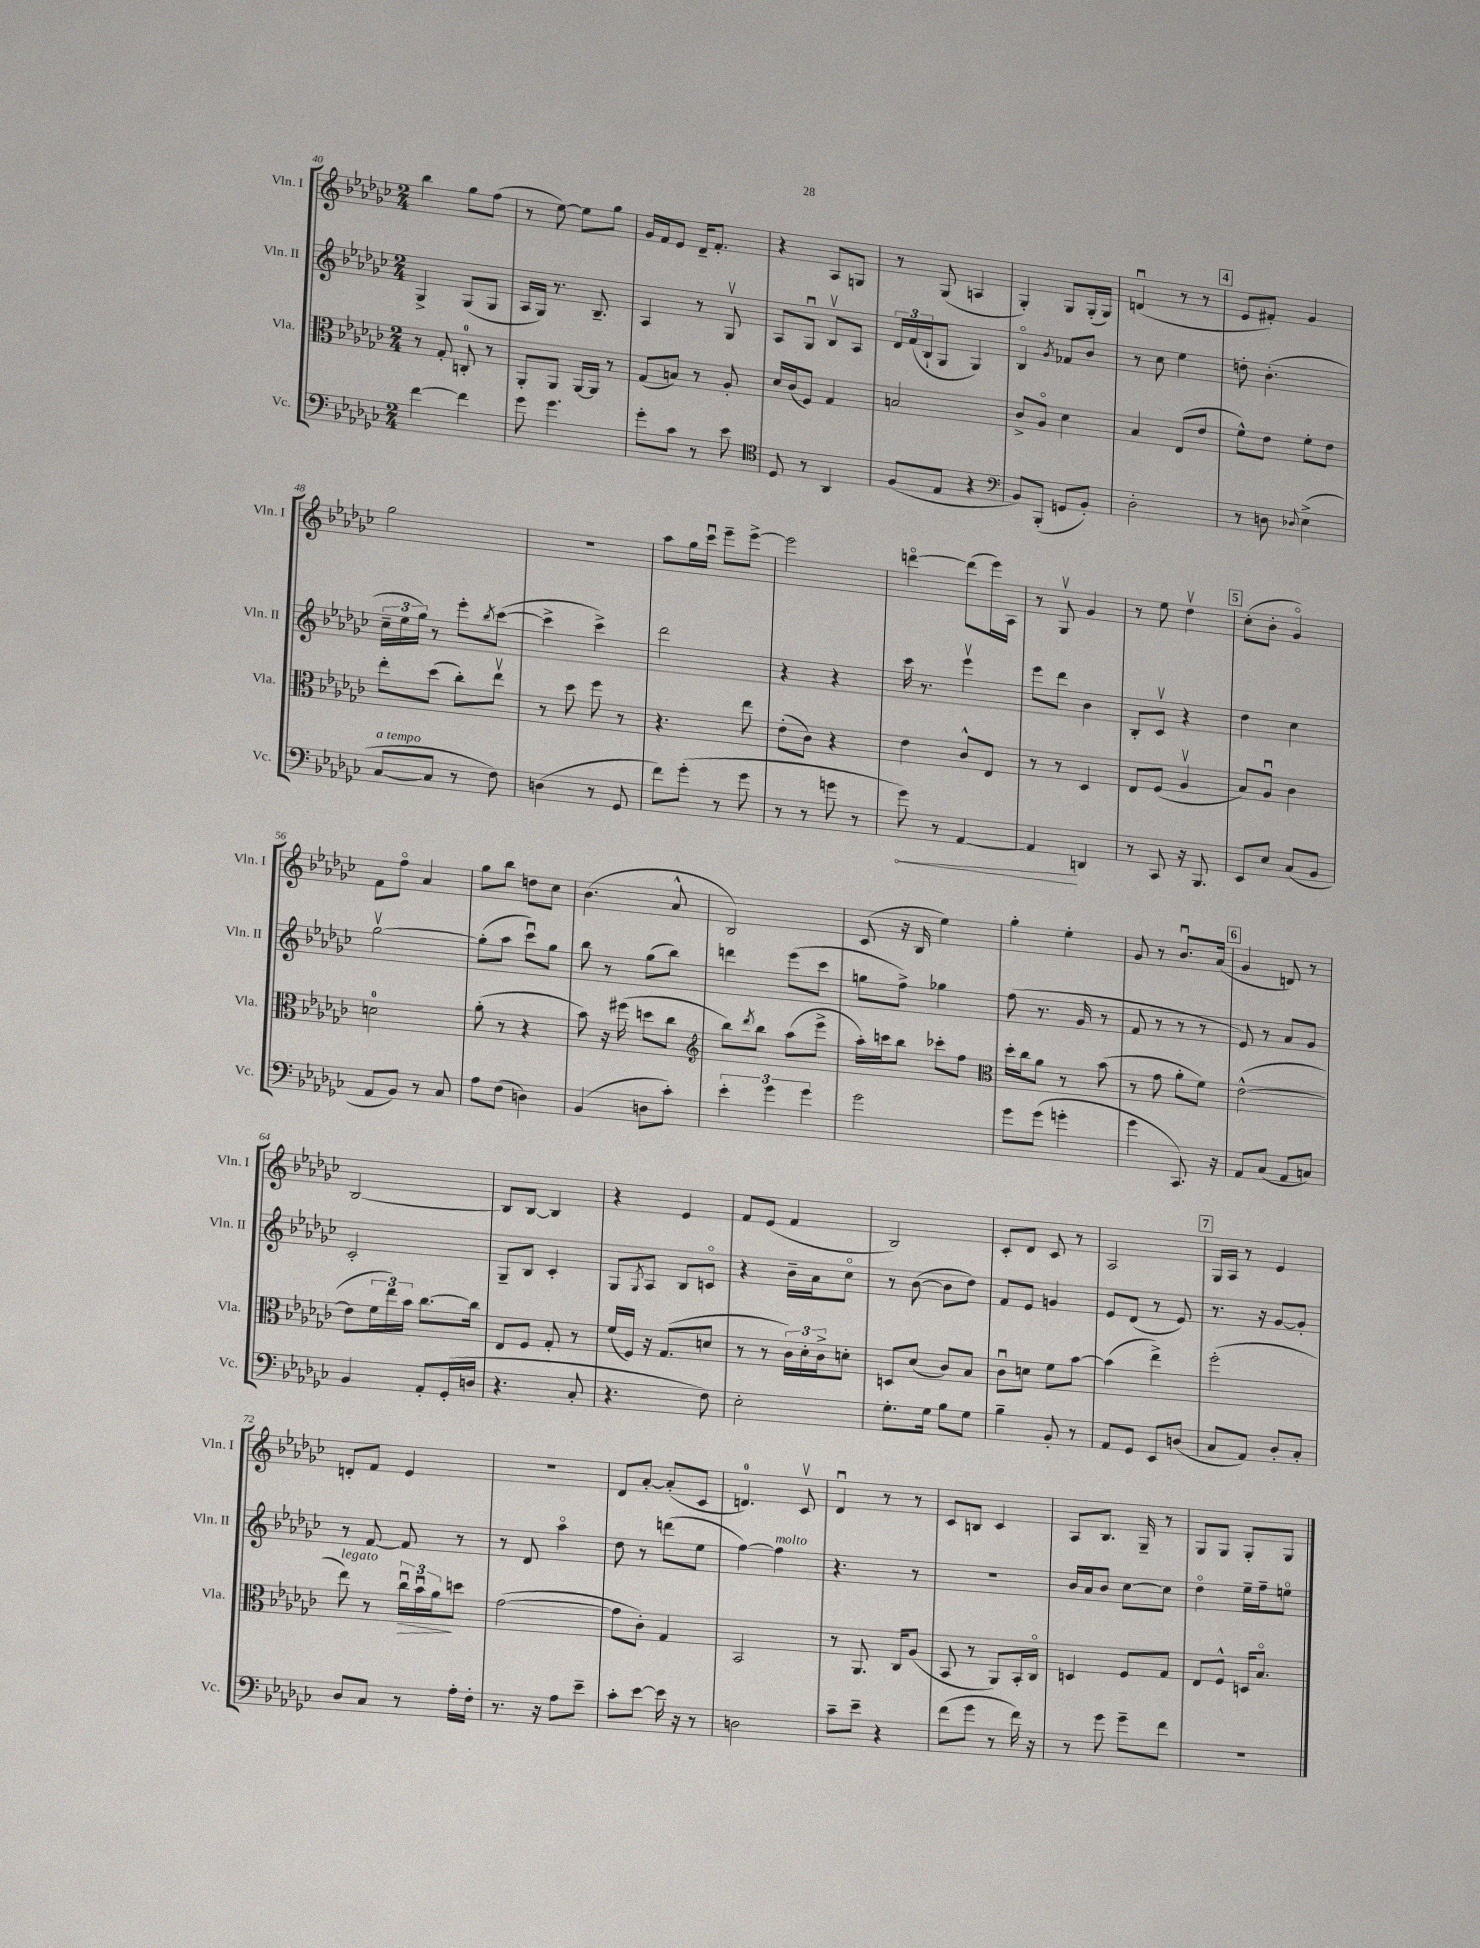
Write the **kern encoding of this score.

**kern	**dynam	**kern	**dynam	**kern	**kern
*part4	*part4	*part3	*part3	*part2	*part1
*staff4	*staff4	*staff3	*staff3	*staff2	*staff1
*I"Vc.	*	*I"Vla.	*	*I"Vln. II	*I"Vln. I
*I'Vc.	*	*I'Vla.	*	*I'Vln. II	*I'Vln. I
*clefF4	*	*clefC3	*	*clefG2	*clefG2
*k[b-e-a-d-g-c-]	*	*k[b-e-a-d-g-c-]	*	*k[b-e-a-d-g-c-]	*k[b-e-a-d-g-c-]
*M2/4	*	*M2/4	*	*M2/4	*M2/4
=40	=40	=40	=40	=40	=40
[4f\	.	8r	.	4G-^/	4bb-\
.	.	8G-'/	.	.	.
4f\]	.	8Cn'/	.	(8G-/L	8gg-\L
.	.	8r	.	8G-/J	(8ff\J
=41	=41	=41	=41	=41	=41
8g-\	.	8AA-'/L	.	16A-/LL	8r
.	.	.	.	16G-/JJ)	.
4.g-\	.	8AA-/J	.	8.r	[8ee-\)
.	.	[16AA-/LL	.	.	8ee-\L]
.	.	16AA-/JJ]	.	8.B-~/	.
.	.	8r	.	.	8gg-\J
=42	=42	=42	=42	=42	=42
8g-'\L	.	(8G-/L	.	4A-/	16g-/LL
.	.	.	.	.	16f/J
8c-\J	.	8Bn/J)	.	.	8e-/J
8r	.	8r	.	8r	16d-~/KL
.	.	.	.	.	8.f'/J
8e-\	.	8A-'/	.	8G-v/	.
=43	=43	=43	=43	=43	=43
*clefC4	*	*	*	*	*
8D-/	.	16d-/LL	.	8A-/L	4r
.	.	(16c-/J	.	.	.
8r	.	8F/J)	.	8G-u/J	.
4AA-/	.	4G-/	.	8B-v/L	8A-/L
.	.	.	.	8A-/J	8Gn/J
=44	=44	=44	=44	=44	=44
(8F/L	.	2Bn/	.	24d-/LL	8r
.	.	.	.	(24f/	.
.	.	.	.	24B-`/J	.
8E-/J	.	.	.	8G-/J	(8G-/
4r	.	.	.	4G-/)	4An/
=45	=45	=45	=45	=45	=45
*clefF4	*	*	*	*	*
8BB-/L)	.	8c-^/L	.	4B-/	4G-'/)
(8BBB-'/J	.	8A-/J	.	.	.
.	.	.	.	8qg-/	.
8GGn/L	.	4d-\	.	8f-X/L	8G-/L
8BB-'/J)	.	.	.	8b-/J	(16G-'/L
.	.	.	.	.	16G-/JJ)
=46	=46	=46	=46	=46	=46
2D-'\	.	4B-/	.	8r	(4dnu/
.	.	.	.	8cc-\	.
.	.	(8E-/L	.	4ee-\	8r
.	.	8e-/J	.	.	8r
!!LO:REH:place=s1:t=4
=47	=47	=47	=47	=47	=47
8r	.	8f^^\L)	.	8ddn'\	8e-/L
8Dn\	.	8e-\J	.	(4.b-'\	8f#X'/J)
8qqD-X/	.	.	.	.	.
(4E-^\	.	8f'\L	.	.	4g-/
.	.	8e-\J	.	.	.
!!LO:LB:g=z
=48	=48	=48	=48	=48	=48
!LO:TX:a:i:t=a tempo	!	!	!	!	!
[8C-/L	.	8ee-'\L	.	24cc-~\LL	2gg-\
.	.	.	.	24ee-\	.
.	.	.	.	24gg-\JJ)	.
8C-/J]	.	(8dd-\J	.	8r	.
8r	.	8cc-'\L)	.	8eee-'\L	.
.	.	.	.	8qbb-/	.
8F\)	.	8ee-v\J	.	([8ccc-\J	.
=49	=49	=49	=49	=49	=49
(4Dn\	.	8r	.	4ccc-^\]	2r
.	.	8dd-\	.	.	.
8r	.	8ff\	.	4ccc-^\)	.
8GG-/	.	8r	.	.	.
=50	=50	=50	=50	=50	=50
8f\L)	.	4.r	.	2ddd-\	8aa-\L
(8g-'\J	.	.	.	.	16gg-\L
.	.	.	.	.	16ccc-u\JJ
8r	.	.	.	.	8eee-~\L
8g-\	.	8ee-\	.	.	[8eee-^\J
=51	=51	=51	=51	=51	=51
8r	.	(8e-'\L	.	4r	2eee-\]
8r	.	8c-\J)	.	.	.
8gn\	.	4r	.	4r	.
8r	.	.	.	.	.
=52	=52	=52	=52	=52	=52
!	!LO:HP:b	!	!	!	!
8g-\)	<	4e-\	.	16ccc-\	[4dddn\
.	.	.	.	8.r	.
8r	.	.	.	.	.
[4AA-/	.	8c-^^/L	.	4eee-v\	(8ddd\L]
.	.	8E-/J	.	.	16eee-\L)
.	.	.	.	.	16A-\JJ
=53	=53	=53	=53	=53	=53
4AA-/]	.	8r	.	8eee-\L	8r
.	.	8r	.	8ddd-\J	8G-v/
4DDn/	[	4D-/	.	4b-\	4g-/
=54	=54	=54	=54	=54	=54
8r	.	8E-/L	.	8B-'/L	8r
8CC-/	.	(8F/J	.	8c-v/J	8ee-\
16r	.	4A-v/	.	4r	4dd-v\
8.BBB-/	.	.	.	.	.
!!LO:REH:place=s1:t=5
=55	=55	=55	=55	=55	=55
8EE-/L	.	8B-/L)	.	4dd-\	(8cc-'\L
8E-/J	.	8A-u/J	.	.	8b-'\J
(8C-/L	.	4c-\	.	4cc-\	4g-/)
8BB-/J	.	.	.	.	.
!!LO:LB:g=z
=56	=56	=56	=56	=56	=56
8AA-/L	.	2dn\	.	[2gg-v\	8f\L
8BB-/J)	.	.	.	.	8ff\J
8r	.	.	.	.	4a-/
8C-/	.	.	.	.	.
=57	=57	=57	=57	=57	=57
8A-\L	.	(8a-'\	.	(8gg-'\L]	8gg-\L
(8F\J	.	8r	.	8aa-\J	8bb-\J
4Dn\)	.	4r	.	8ccc-u\L)	8ddn\L
.	.	.	.	8gg-\J	8cc-\J
=58	=58	=58	=58	=58	=58
(4BB-/	.	8b-\)	.	8bb-\	(4.b-\
.	.	16r	.	8r	.
.	.	(16ff#X\	.	.	.
8Dn\L	.	8ddn\L	.	(8gg-\L	.
8c-'\J)	.	8cc-\J	.	8bb-\J)	8a-^^/
=59	=59	=59	=59	=59	=59
*	*	*clefG2	*	*	*
6e-'\	.	8bb-\L)	.	4dddn\	2B-/)
.	.	8qddd-/	.	.	.
.	.	8bb-\J	.	.	.
6g-\	.	.	.	.	.
.	.	(8aa-\L	.	(8eee-\L	.
6g-\	.	.	.	.	.
.	.	8eee-^\J	.	8ccc-\J	.
=60	=60	=60	=60	=60	=60
2g-\	.	16aa-'\LL)	.	8ggn\L	(8c-/
.	.	16cccn\J	.	.	.
.	.	8bb-\J	.	8ff^\J)	16r
.	.	.	.	.	16B-/
.	.	8ccc-X'\L	.	4gg-X\	4ee-\)
.	.	8ff\J	.	.	.
=61	=61	=61	=61	=61	=61
*	*	*clefC3	*	*	*
8g-\L	.	16dd-'\LL	.	(8ff\	4gg-'\
.	.	16cc-\J	.	.	.
(8g-\J	.	8a-\J	.	8.r	.
4gn'\	.	8r	.	.	4ee-'\
.	.	.	.	16g-/	.
.	.	(8b-\	.	8r	.
=62	=62	=62	=62	=62	=62
4g-\	.	8r	.	8f/	8g-/
.	.	8g-\	.	8r	8r
8.CC-/)	.	8a-'\L	.	8r	8.b-u/L
.	.	8f\J)	.	8r	.
16r	.	.	.	.	(16a-/Jk
!!LO:REH:place=s1:t=6
=63	=63	=63	=63	=63	=63
8AA-/L	.	([2e-^^\	.	8e-/)	4g-/
(8C-/J	.	.	.	8r	.
8AA-/L	.	.	.	8a-/L	8dn/)
8Cn/J)	.	.	.	8g-/J	8r
!!LO:LB:g=z
=64	=64	=64	=64	=64	=64
4BB-/	.	8e-\L]	.	2c-'/	[2B-/
.	.	24f\L	.	.	.
.	.	24ee-\)	.	.	.
.	.	24b-\JJ	.	.	.
8AA-'/L	.	[8.cc-\L	.	.	.
(16GG-'/L	.	.	.	.	.
16Dn/JJ	.	16cc-\Jk]	.	.	.
=65	=65	=65	=65	=65	=65
4.r	.	8E-/L	.	8G-~/L	8B-/L]
.	.	8F/J	.	8B-/J	[8B-/J
.	.	8G-'/	.	4c-'/	4B-/]
8C-'/	.	8r	.	.	.
=66	=66	=66	=66	=66	=66
4.r	.	(16f/LL	.	8G-/L	4r
.	.	16F/JJ)	.	.	.
.	.	.	.	8qG-/	.
.	.	16r	.	8A-/J	.
.	.	(8.G-/L	.	.	.
.	.	.	.	8B-/L	4e-/
8F\)	.	8dn/J	.	8cn/J	.
=67	=67	=67	=67	=67	=67
2E-'\	.	8r	.	4r	8f/L
.	.	8r	.	.	(8e-/J
.	.	24c-\LL)	.	16b-~\LL	4f/
.	.	24d-'\	.	.	.
.	.	.	.	16a-\J	.
.	.	24c-^\J	.	.	.
.	.	8dn'\J	.	8cc-\J	.
=68	=68	=68	=68	=68	=68
8.G-'\L	.	8Dn/L	.	8r	2B-/)
.	.	(8d-/J	.	([8b-\	.
16G-\Jk	.	.	.	.	.
8B-\L	.	8c-/L)	.	8b-\L]	.
8G-\J	.	8B-/J	.	8dd-\J)	.
=69	=69	=69	=69	=69	=69
4B-~\	.	8c-u\L	.	8f/L	8c-'/L
.	.	8dn\J	.	8e-/J	8d-/J
8BB-'/	.	8f\L	.	4gn/	8c-/
8r	.	[8b-\J	.	.	8r
=70	=70	=70	=70	=70	=70
8AA-/L	.	(4b-\]	.	8e-/L	2A-/
8GG-/J	.	.	.	(8d-/J	.
8EE-/L	.	4ee-^\)	.	8r	.
(8Dn/J	.	.	.	8e-/)	.
!!LO:REH:place=s1:t=7
=71	=71	=71	=71	=71	=71
8C-/L	.	(2ff'\	.	8.r	16G-/LL
.	.	.	.	.	16A-/JJ
8AA-/J)	.	.	.	.	8r
.	.	.	.	16r	.
8D-'/L	.	.	.	[8g-/L	4e-/
8C-'/J	.	.	.	8g-'/J]	.
!!LO:LB:g=z
=72	=72	=72	=72	=72	=72
!	!	!LO:TX:a:i:t=legato	!	!	!
8D-/L	.	8ee-\)	.	8r	8dn'/L
8C-/J	.	8r	.	[8f/	8f/J
!	!	!	!LO:HP:b	!	!
8r	.	24cc-u\LL	>	8f/]	4e-/
.	.	24b-u\	.	.	.
.	.	24a-\J	.	.	.
16A-'\LL	.	8ddn\J	]	8r	.
16F'\JJ	.	.	.	.	.
=73	=73	=73	=73	=73	=73
8.r	.	([2g-\	.	8r	2r
.	.	.	.	8d-/	.
16r	.	.	.	.	.
8A-\L	.	.	.	4aa-\	.
8e-~\J	.	.	.	.	.
=74	=74	=74	=74	=74	=74
8c-'\L	.	8g-\L]	.	8dd-\	8d-/L
[8e-\J	.	8c-'\J)	.	8r	[8a-'/J
16e-\]	.	4G-/	.	(8dddn\L	(8a-'/L]
16r	.	.	.	.	.
8r	.	.	.	8ee-\J	8c-/J
=75	=75	=75	=75	=75	=75
2Dn\	.	2BB-/	.	[4ff\)	4.dn/)
!	!	!	!	!LO:TX:a:i:t=molto	!
.	.	.	.	4ff\]	.
.	.	.	.	.	8c-v/
=76	=76	=76	=76	=76	=76
8c-~\L	.	8r	.	4.r	4d-u/
8e-~\J	.	8.AA-/	.	.	.
4r	.	.	.	.	8r
.	.	16C-/KL	.	.	.
.	.	(8A-/J	.	8r	8r
=77	=77	=77	=77	=77	=77
(8f\L	.	8BB-/	.	2r	8c-/L
8g-\J	.	8r	.	.	8Bn/J
8r	.	8AA-/L)	.	.	4c-/
16f\)	.	16BB-'/L	.	.	.
16r	.	16C-/JJ	.	.	.
=78	=78	=78	=78	=78	=78
8r	.	4Dn/	.	16b-/LL	8A-/L
.	.	.	.	16a-/J	.
8g-\	.	.	.	8b-/J	8.B-/J
8g-~\L	.	8F/L	.	[8cc-\L	.
.	.	.	.	.	16G-~/
8f\J	.	8G-/J	.	8cc-\J]	8r
=79	=79	=79	=79	=79	=79
2r	.	8E-/L	.	4dd-\	8G-/L
.	.	8F^^/J	.	.	8G-/J
.	.	16Dn/KL	.	16ee-~\LL	8G-'/L
.	.	8.B-/J	.	16ff~\J	.
.	.	.	.	8een\J	8G-/J
==	==	==	==	==	==
*-	*-	*-	*-	*-	*-
